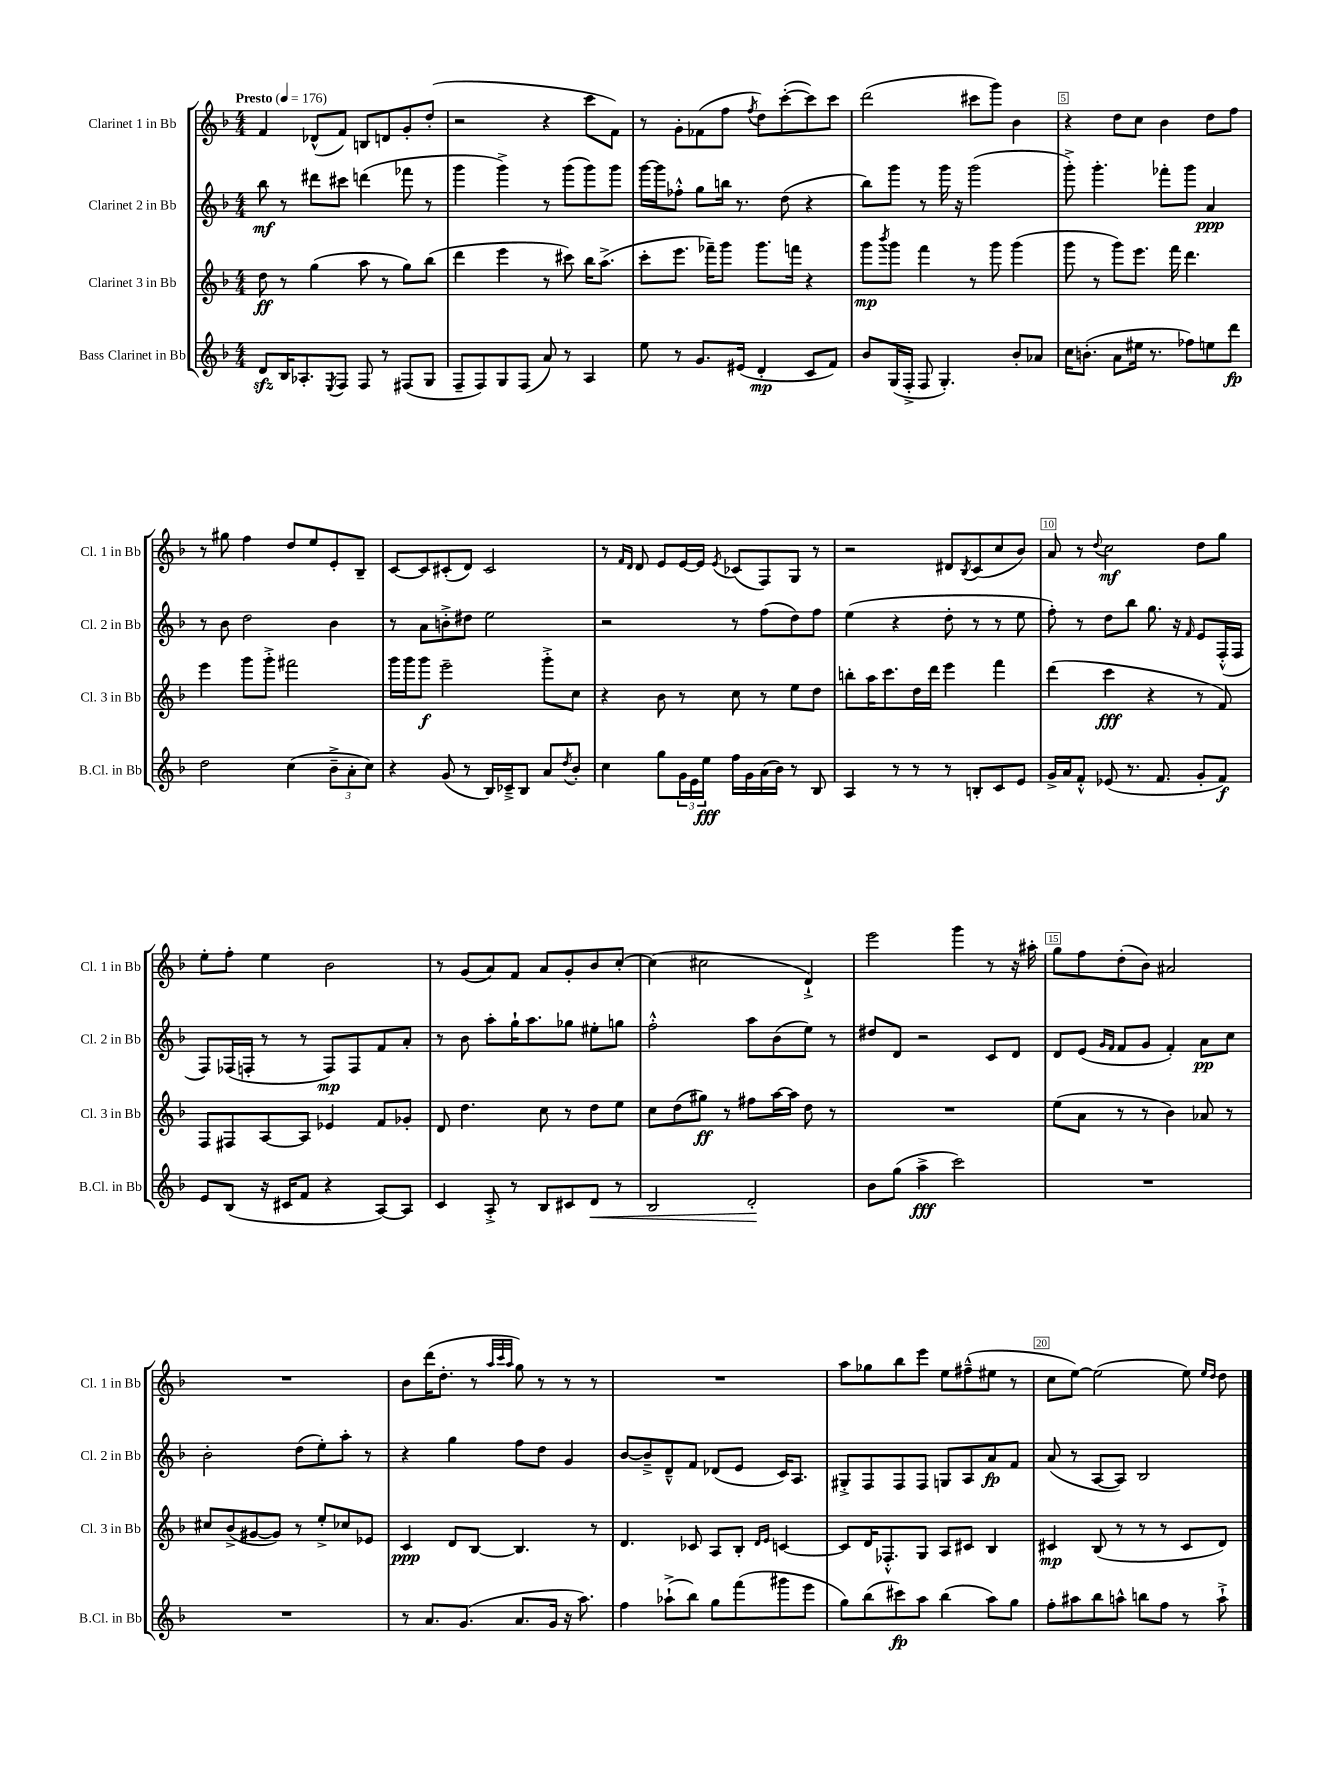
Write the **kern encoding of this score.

**kern	**kern	**kern	**kern
*staff4	*staff3	*staff2	*staff1
*clefG2	*clefG2	*clefG2	*clefG2
*k[b-]	*k[b-]	*k[b-]	*k[b-]
*M4/4	*M4/4	*M4/4	*M4/4
*MM176	*MM176	*MM176	*MM176
8d	8dd	8bb-	4f
16B-	8r	8r	.
8.A-'	.	.	.
.	(4gg	8ddd#	(8d-^^
8qE	.	.	.
8F	.	8ccc#	8f)
8F	8aa	(4ddd	8B
8r	8r	.	8d
(8F#	8gg)	8fff-	8g'
8G	(8bb-	8r	(8dd'
=	=	=	=
8F~	4ddd	4ggg	2r
8F)	.	.	.
8G	4eee	4ggg^)	.
(8F	.	.	.
8a)	8r	8r	4r
8r	8ccc#)	(8ggg	.
4A	16bb-	8ggg)	8ccc
.	(8.aa^	.	.
.	.	8ggg	8f)
=	=	=	=
8ee	8ccc'	[16ggg	8r
.	.	16ggg]	.
8r	8.eee	8ff-'^^	8g'
8.g	.	8gg	(8f-
.	16fff-~)	.	.
.	8ggg	16bb	8ff
(16e#	.	8.r	.
.	.	.	8qff
4d'	8.ggg	.	8dd)
.	.	(8dd	([8ccc'
.	16fff	.	.
8c	4r	4r	8ccc])
8f)	.	.	8ccc
=	=	=	=
8b-	8ggg	8bb-)	(2ddd
.	8qbbb-	.	.
(16G	8ggg	8ggg	.
16F'^	.	.	.
8F	4fff	8r	.
4.G')	.	16ggg	.
.	.	16r	.
.	8r	(2ggg	8ccc#
.	8ggg	.	8ggg)
8b-'	(4ggg	.	4b-
8a-	.	.	.
=	=	=	=
16cc	8ggg	8ggg'^)	4r
(8.b'	.	.	.
.	8r	4.ggg'	.
8a	8ggg)	.	8dd
16ee#	8.eee	.	8cc
8.r	.	.	.
.	.	8fff-'	4b-
.	16fff	.	.
8ff-)	4.ddd	8ggg	.
8ee	.	4a	8dd
8ddd	.	.	8ff
=	=	=	=
2dd	4eee	8r	8r
.	.	8b-	8gg#
.	8ggg	2dd	4ff
.	8ggg'^	.	.
(4cc	2fff#	.	8dd
.	.	.	8ee
12b-~^	.	4b-	8e'
12a'	.	.	.
.	.	.	8B-~
12cc)	.	.	.
=	=	=	=
4r	16ggg	8r	[8c
.	16ggg	.	.
.	8ggg	8a	8c]
(8g	2eee~	8b'^	(8c#'
8r	.	8dd#	8d)
16B-)	.	2ee	2c#
16c-~^	.	.	.
8B-	.	.	.
8a	8ggg'^	.	.
8qdd	.	.	.
8b-'	8cc	.	.
=	=	=	=
4cc	4r	2r	8r
.	.	.	16qqf
.	.	.	16qqd
.	.	.	8d
8gg	8b-	.	8e
24g	8r	.	[16e
24e	.	.	.
.	.	.	16e]
24ee	.	.	.
.	.	.	8qe
16ff	8cc	8r	(8c-
16g	.	.	.
(16a	8r	(8ff	8F)
16b-)	.	.	.
8r	8ee	8dd)	8G
8B-	8dd	8ff	8r
=	=	=	=
4A	8bb'	(4ee	2r
.	16aa	.	.
.	8.ccc	.	.
8r	.	4r	.
8r	16dd	.	.
.	16ddd	.	.
8r	4eee	8dd'	8d#
.	.	.	8qB-
8B'	.	8r	(8c
8c	4fff	8r	8cc
8e	.	8ee	8b-)
=	=	=	=
16g^	(4ddd	8ff')	8a
16a	.	.	.
8f'^^	.	8r	8r
.	.	.	8qqdd
(8e-	4ccc	8dd	2cc
8.r	.	8bb-	.
.	4r	8.gg	.
8.f	.	.	.
.	.	16r	.
.	.	16qqf	.
8g'	8r	8e	8dd
8f)	8f)	(16F'^^	8gg
.	.	16F	.
=	=	=	=
8e	8F	8F)	8ee'
(8B-	8F#	(16F-	8ff'
.	.	16F'	.
16r	[8A	8r	4ee
16c#	.	.	.
8f	8A]	8r	.
4r	4e-	8F)	2b-
.	.	8F	.
[8A)	8f	8f	.
8A]	8g-'	8a'	.
=	=	=	=
4c	8d	8r	8r
.	4.dd	8b-	(8g
8A'^	.	8aa'	8a)
8r	.	16gg`	8f
.	.	8.aa	.
8B-	8cc	.	8a
8c#	8r	8gg-	8g'
8d	8dd	8ee#'	8b-
8r	8ee	8gg	[8cc'
=	=	=	=
2B-	8cc	2ff'^^	(4cc]
.	(8dd	.	.
.	8gg#)	.	2cc#
.	8r	.	.
2d'	8ff#	8aa	.
.	[16aa	(8b-	.
.	16aa]	.	.
.	8dd	8ee)	4d`^)
.	8r	8r	.
=	=	=	=
8b-	1r	8dd#	2eee
(8gg	.	8d	.
4aa^	.	2r	.
2ccc)	.	.	4ggg
.	.	8c	8r
.	.	8d	16r
.	.	.	16aa#'
=	=	=	=
1r	(8ee	8d	8gg
.	8a	(8e	8ff
.	.	16qqg	.
.	.	16qqf	.
.	8r	8f	(8dd'
.	8r	8g	8b-)
.	4b-)	4f')	2a#
.	8a-	8a	.
.	8r	8cc	.
=	=	=	=
1r	8cc#	2b-'	1r
.	(8b-^	.	.
.	[8g#	.	.
.	8g#])	.	.
.	8r	(8dd	.
.	8ee'^	8ee')	.
.	8cc-	8aa'	.
.	8e-	8r	.
=	=	=	=
8r	4c	4r	8b-
8.a	.	.	(16ddd
.	.	.	8.dd'
.	8d	4gg	.
(8.g	.	.	.
.	[8B-	.	8r
.	.	.	32qqaa
.	.	.	32qqccc
.	.	.	32qqaa
8.a	4.B-]	8ff	8gg)
.	.	8dd	8r
16g	.	.	.
16r	.	4g	8r
8.aa)	.	.	.
.	8r	.	8r
=	=	=	=
4ff	4.d	[8b-	1r
.	.	8b-~^]	.
(8aa-`^	.	8d~^^	.
8bb-)	8c-	8f	.
8gg	8A	(8d-	.
(8fff	8B-'	8e	.
.	16qqd	.	.
.	16qqe	.	.
8ggg#	[4c	16c)	.
.	.	8.A	.
8eee	.	.	.
=	=	=	=
8gg)	8c]	8G#'^	8aa
(8bb-	16d	8F	8gg-
.	8.F-'^^	.	.
8ccc#)	.	8F	8bb-
8aa	8G	8F	8eee
(4bb-	8A	8G	8ee
.	8c#	8A	(8ff#~^^
8aa)	4B-	8a	8ee#
8gg	.	8f	8r
=	=	=	=
8ff'	4c#	(8a	8cc
8aa#	.	8r	[8ee)
8bb-	(8B-	[8A	(2ee]
8aa^^	8r	8A])	.
8bb	8r	2B-	.
8ff	8r	.	.
8r	8c#	.	8ee)
.	.	.	16qqee
.	.	.	16qqdd
8aa`^	8d)	.	8dd
==	==	==	==
*-	*-	*-	*-
